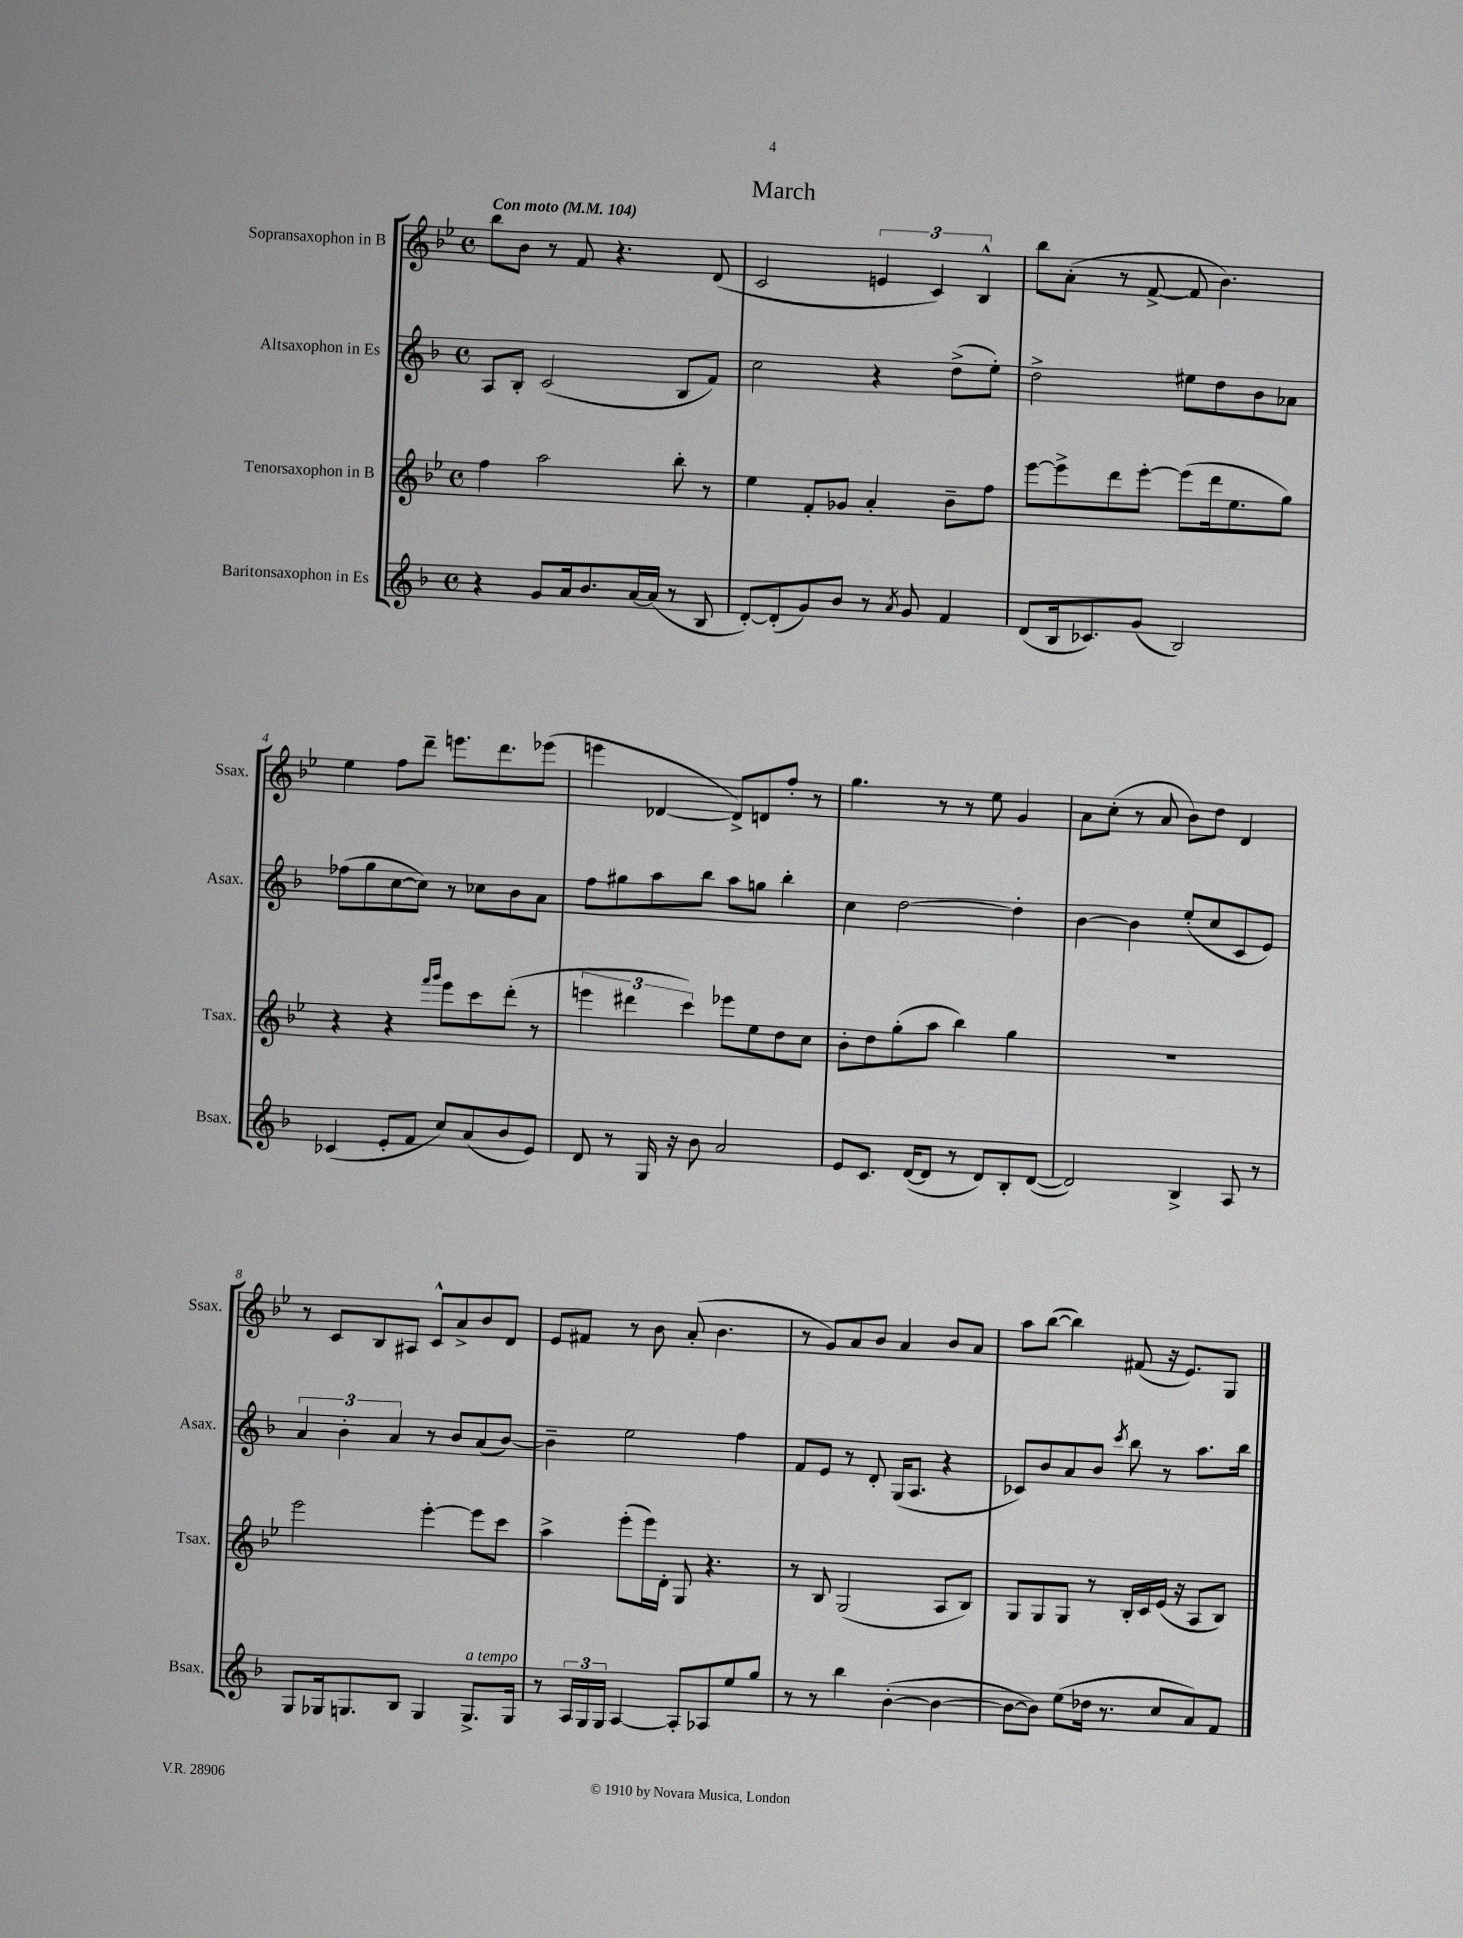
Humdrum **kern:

**kern	**kern	**kern	**kern
*part4	*part3	*part2	*part1
*staff4	*staff3	*staff2	*staff1
*I"Baritonsaxophon in Es	*I"Tenorsaxophon in B	*I"Altsaxophon in Es	*I"Sopransaxophon in B
*I'Bsax.	*I'Tsax.	*I'Asax.	*I'Ssax.
*clefG2	*clefG2	*clefG2	*clefG2
*k[b-]	*k[b-e-]	*k[b-]	*k[b-e-]
*M4/4	*M4/4	*M4/4	*M4/4
*met(c)	*met(c)	*met(c)	*met(c)
*MM104	*MM104	*MM104	*MM104
=1	=1	=1	=1
!	!	!	!LO:TX:a:B:t=Con moto
4r	4ff\	8A/L	8bb-\L
.	.	8B-'/J	8b-\J
8g/L	2aa\	(2c/	8r
16a/k	.	.	8f/
8.b-/	.	.	.
.	.	.	4.r
[16a/L	.	.	.
(16a/JJ]	.	.	.
8r	8bb-'\	8B-/L	.
8B-/	8r	8f/J)	(8d/
=2	=2	=2	=2
[8d'/L)	4ee-\	2cc\	2c/
(8d'/]	.	.	.
8g/)	8f'/L	.	.
8b-/J	8g-X/J	.	.
8r	4a'/	4r	6en/
8qa/	.	.	.
8g/	.	.	.
.	.	.	6c/)
4f/	8b-~\L	(8dd^\L	.
.	.	.	6B-^^/
.	8ff\J	8ee'\J)	.
=3	=3	=3	=3
(8d/L	[8eee-\L	2dd^\	8bb-\L
16B-/k	8eee-^\]	.	(8a'\J
8.c-X/)	.	.	.
.	8ddd\	.	8r
(8g/J	[8eee-'\J	.	[8f^/
2B-/)	(8eee-\L]	8ee#X\L	8f/]
.	16ddd\k	8dd\	4.b-\)
.	8.ee-\	.	.
.	.	8b-\	.
.	8gg\J)	8a-X\J	.
!!LO:LB:g=z
=4	=4	=4	=4
(4c-X/	4r	(8ff-X\L	4ee-\
.	.	8gg\	.
8e'/L	4r	[8cc\	8ff\L
8f/J	.	8cc\J])	8ddd~\J
.	16qqfff/LL	.	.
.	16qqggg/JJ	.	.
8cc/L)	8eee-\L	8r	8.eeen\L
(8a/	8ccc\	8cc-X\L	.
.	.	.	8.ddd\
8b-/	(8ddd'\J	8b-\	.
8e/J)	8r	8a\J	(8eee-X\J
=5	=5	=5	=5
8d/	6eeen\	8ff\L	4eeen\
8r	.	8gg#X\	.
.	6ddd#X\	.	.
16G/	.	8aa\	[4d-X/
16r	.	.	.
.	6ccc\)	.	.
8b-\	.	8bb-\J	.
2a/	8eee-X\L	8aa\L	8d-^/L])
.	8ee-\	8ggn\J	8dn/
.	8dd\	4bb-'\	8ff'/J
.	8cc\J	.	8r
=6	=6	=6	=6
8e/L	8b-'\L	4cc\	4.gg\
8.c/J	8dd\	.	.
.	(8gg'\	[2dd\	.
([16d/KL	.	.	.
8d/J]	8aa\J	.	8r
8r	4bb-\)	.	8r
8d/L)	.	.	8ee-\
8B-'/	4gg\	4dd'\]	4g/
([8d/J	.	.	.
=7	=7	=7	=7
2d/])	1r	[4b-\	8a\L
.	.	.	(8cc'\J
.	.	4b-\]	8r
.	.	.	8a/
4B-^/	.	(8ee'/L	8b-\L)
.	.	8cc/	8dd\J
8A/	.	8c/	4d/
8r	.	8e/J)	.
!!LO:LB:g=z
=8	=8	=8	=8
8G/L	2eee-\	6a/	8r
16G-X/k	.	.	8c/L
.	.	6b-'\	.
8.Gn/	.	.	.
.	.	.	8B-/
.	.	6a/	.
8B-/J	.	.	8A#X/J
4G/	[4eee-'\	8r	8c^^/L
.	.	8b-/L	8a^/
!LO:TX:a:i:t=a tempo	!	!	!
8.G^/L	8eee-\L]	(8a/	8b-/
.	8ccc\J	[8b-/J)	8d/J
16G/Jk	.	.	.
=9	=9	=9	=9
8r	4aa^\	4b-~\]	8e-/L
24A/LL	.	.	8f#X/J
24G/	.	.	.
24G/JJ	.	.	.
[4A/	(8eee-'\L	2ee\	8r
.	16eee-\L)	.	8b-\
.	16d'\JJ	.	.
8A'/L]	8G/	.	(8a'/
8A-X/	4.r	.	4.b-\
8ee/	.	4ff\	.
8gg/J	.	.	.
=10	=10	=10	=10
8r	8r	8f/L	8r
8r	8B-/	8e/J	8g/L)
4bb-\	(2G/	8r	8a/
.	.	8d'/	8b-/J
([4b-'\	.	(16G/KL	4a/
.	.	8.A/J	.
4b-\_	8A/L	4r	8b-/L
.	8B-/J)	.	8a/J
=11	=11	=11	=11
8b-\L_	8G/L	8c-X/L)	8aa\L
8b-\J])	8G/	8b-/	([8bb-\J
(8ee\L	8G/J	8a/	4bb-\])
16dd-X\Jk	8r	8b-/J	.
8.r	.	.	.
.	.	8qccc/	.
.	16B-'/LL	8bb-\	(8f#X/
.	16c/	.	.
8cc/L	(16e-/JJ	8r	16r
.	16r	.	8.e-/L)
8a/)	8A/L	8.aa\L	.
8f/J	8B-/J)	.	8G/J
.	.	16bb-\Jk	.
==	==	==	==
*-	*-	*-	*-
